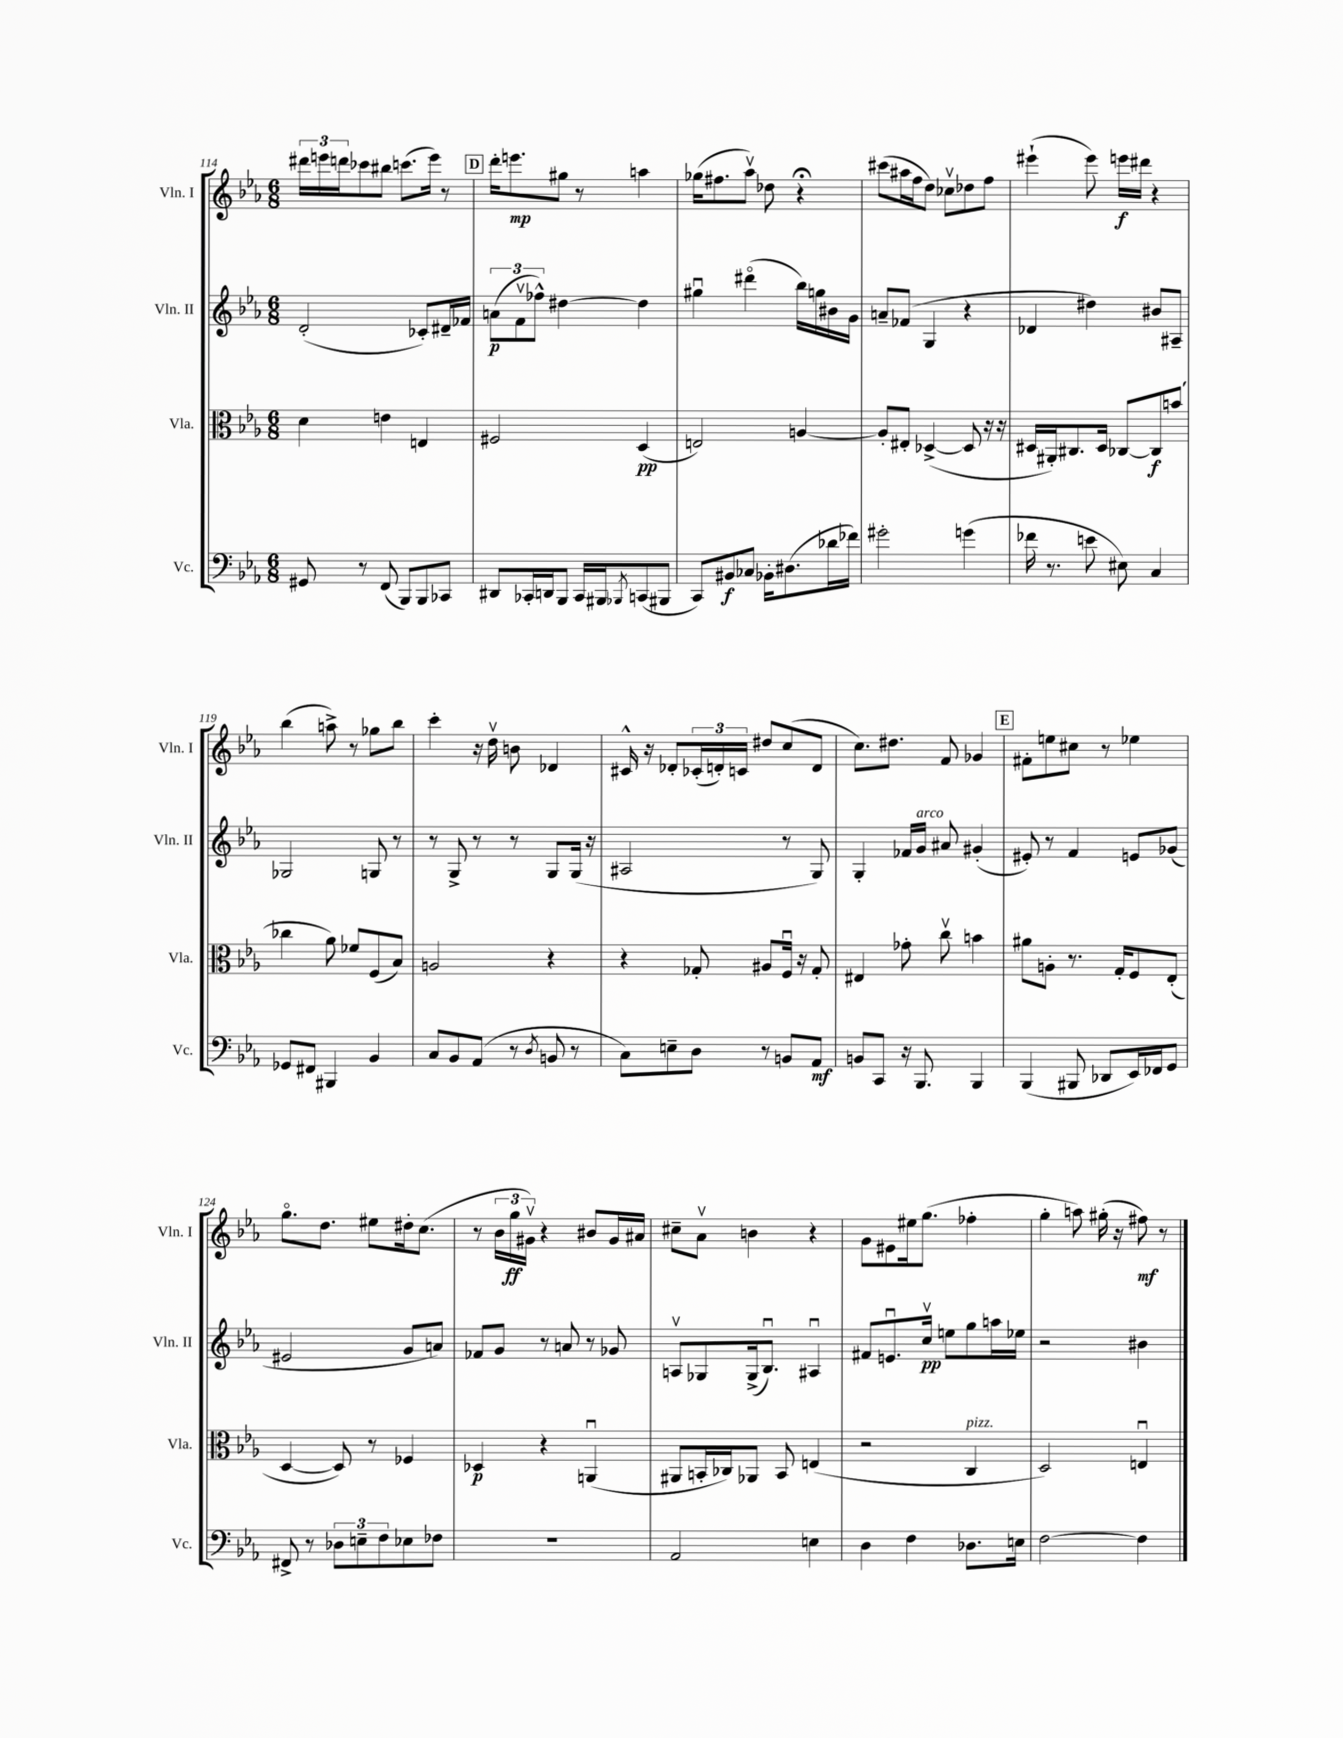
<<
\new StaffGroup <<
\new Staff = "s0" \with { instrumentName = "Vln. I" shortInstrumentName = "Vln. I" } {
    \clef treble \key ees \major \numericTimeSignature \time 6/8
    \tuplet 3/2 { dis'''16 e'''16 d'''16 } ces'''8 bis''8 c'''8.( e'''16) r8 |
    \mark \markup { \box "D" } d'''16-. e'''8.\mp gis''8 r8 a''4 |
    ges''16( fis''8. aes''8\upbow) des''8 r4\fermata |
    cis'''8( ais''16 f''16 d''8) ces''8\upbow des''8 f''8 |
    eis'''4-!( eis'''8) e'''16\f dis'''16 r4 |
    bes''4( a''8->) r8 ges''8 bes''8 |
    c'''4-. r16 d''16\upbow b'8 des'4 |
    cis'16-^ r16 des'8-. \tuplet 3/2 { ces'16-.( d'16-.) c'16 } dis''8 c''8( d'8 |
    c''8.) dis''8. f'8 ges'4 |
    \mark \markup { \box "E" } fis'8-. e''8 cis''8 r8 ees''4 |
    g''8.\flageolet d''8. eis''8 dis''16-. c''8.( |
    r8 \tuplet 3/2 { bes'16 g''16\ff gis'16\upbow) } r4 bis'8 gis'16 ais'16 |
    cis''8-- aes'8\upbow b'4 r4 |
    g'8 eis'8 eis''16 g''8.( fes''4-. |
    g''4-. a''8) gis''16-.( r16 fis''8\mf) r8 \bar "|." |
}
\new Staff = "s1" \with { instrumentName = "Vln. II" shortInstrumentName = "Vln. II" } {
    \clef treble \key ees \major \numericTimeSignature \time 6/8
    d'2-.( ces'8-.) dis'16-- fes'16 |
    \mark \markup { \box "D" } \tuplet 3/2 { a'8\p( f'8\upbow fes''8-^) } dis''4~ dis''4 |
    gis''4\downbow dis'''4\flageolet( bes''16) g''16 bis'16 g'16 |
    a'8-- fes'8( g4 r4 |
    des'4 dis''4) bis'8 ais8-- |
    ges2 g8 r8 |
    r8 g8-> r8 r8 g8 g16( r16 |
    ais2 r8 g8) |
    g4-. fes'16 g'16^\markup { \italic "arco" } ais'8 gis'4-.( |
    \mark \markup { \box "E" } eis'8-.) r8 f'4 e'8 ges'8( |
    eis'2 g'8 a'8) |
    fes'8 g'8 r8 a'8 r8 ges'8 |
    a8\upbow ges8 ges16->( bes8.\downbow) ais4\downbow |
    fis'8 e'8.\downbow c''16\upbow\pp e''8 g''8 a''16 ees''16 |
    r2 bis'4 \bar "|." |
}
\new Staff = "s2" \with { instrumentName = "Vla." shortInstrumentName = "Vla." } {
    \clef alto \key ees \major \numericTimeSignature \time 6/8
    d'4 e'4 e4 |
    \mark \markup { \box "D" } fis2 d4\pp( |
    e2) a4~ |
    a8-. eis8-. des4~->( des8 r16 r16 |
    dis16 ais,16-.) cis8. dis16 ces8~ ces8\f b'8( |
    ces''4 aes'8) fes'8 f8( bes8) |
    a2 r4 |
    r4 ges8-. ais8 f16\downbow r16 ges8-. |
    eis4 ges'8-. c''8\upbow b'4 |
    \mark \markup { \box "E" } ais'8 a8-. r8. g16-. f8 ees8-.( |
    d4~ d8) r8 fes4 |
    des4\p r4 a,4\downbow( |
    ais,8 b,16-. ces16) aes,8 b,8 e4( |
    r2 c4^\markup { \italic "pizz." } |
    d2) e4\downbow \bar "|." |
}
\new Staff = "s3" \with { instrumentName = "Vc." shortInstrumentName = "Vc." } {
    \clef bass \key ees \major \numericTimeSignature \time 6/8
    gis,8 r8 f,8( bes,,8) bes,,8 ces,8 |
    \mark \markup { \box "D" } dis,8 ces,16-. d,16 bes,,8 ces,16 bis,,16 \acciaccatura { bes,,8 } c,8( bis,,8 |
    c,8) bis,8\f ces8 bes,16-. dis8.( des'16 fes'16) |
    gis'2-. g'4( |
    fes'16 r8. e'8 eis8) c4 |
    ges,8 fis,8 bis,,4 bes,4 |
    c8 bes,8 aes,8( r8 \acciaccatura { d8 } b,8 r8 |
    c8) e8-- d8 r8 b,8 aes,8\mf |
    b,8 c,8 r16 bes,,8. bes,,4 |
    \mark \markup { \box "E" } bes,,4( bis,,8 des,8 ees,16) fes,16 g,8 |
    fis,8-> r8 \tuplet 3/2 { des8 e8-- f8 } ees8 fes8 |
    R2. |
    aes,2 e4 |
    d4 f4 des8. e16 |
    f2~ f4 \bar "|." |
}
>>
>>
\layout { \context { \Score currentBarNumber = #114 } }
